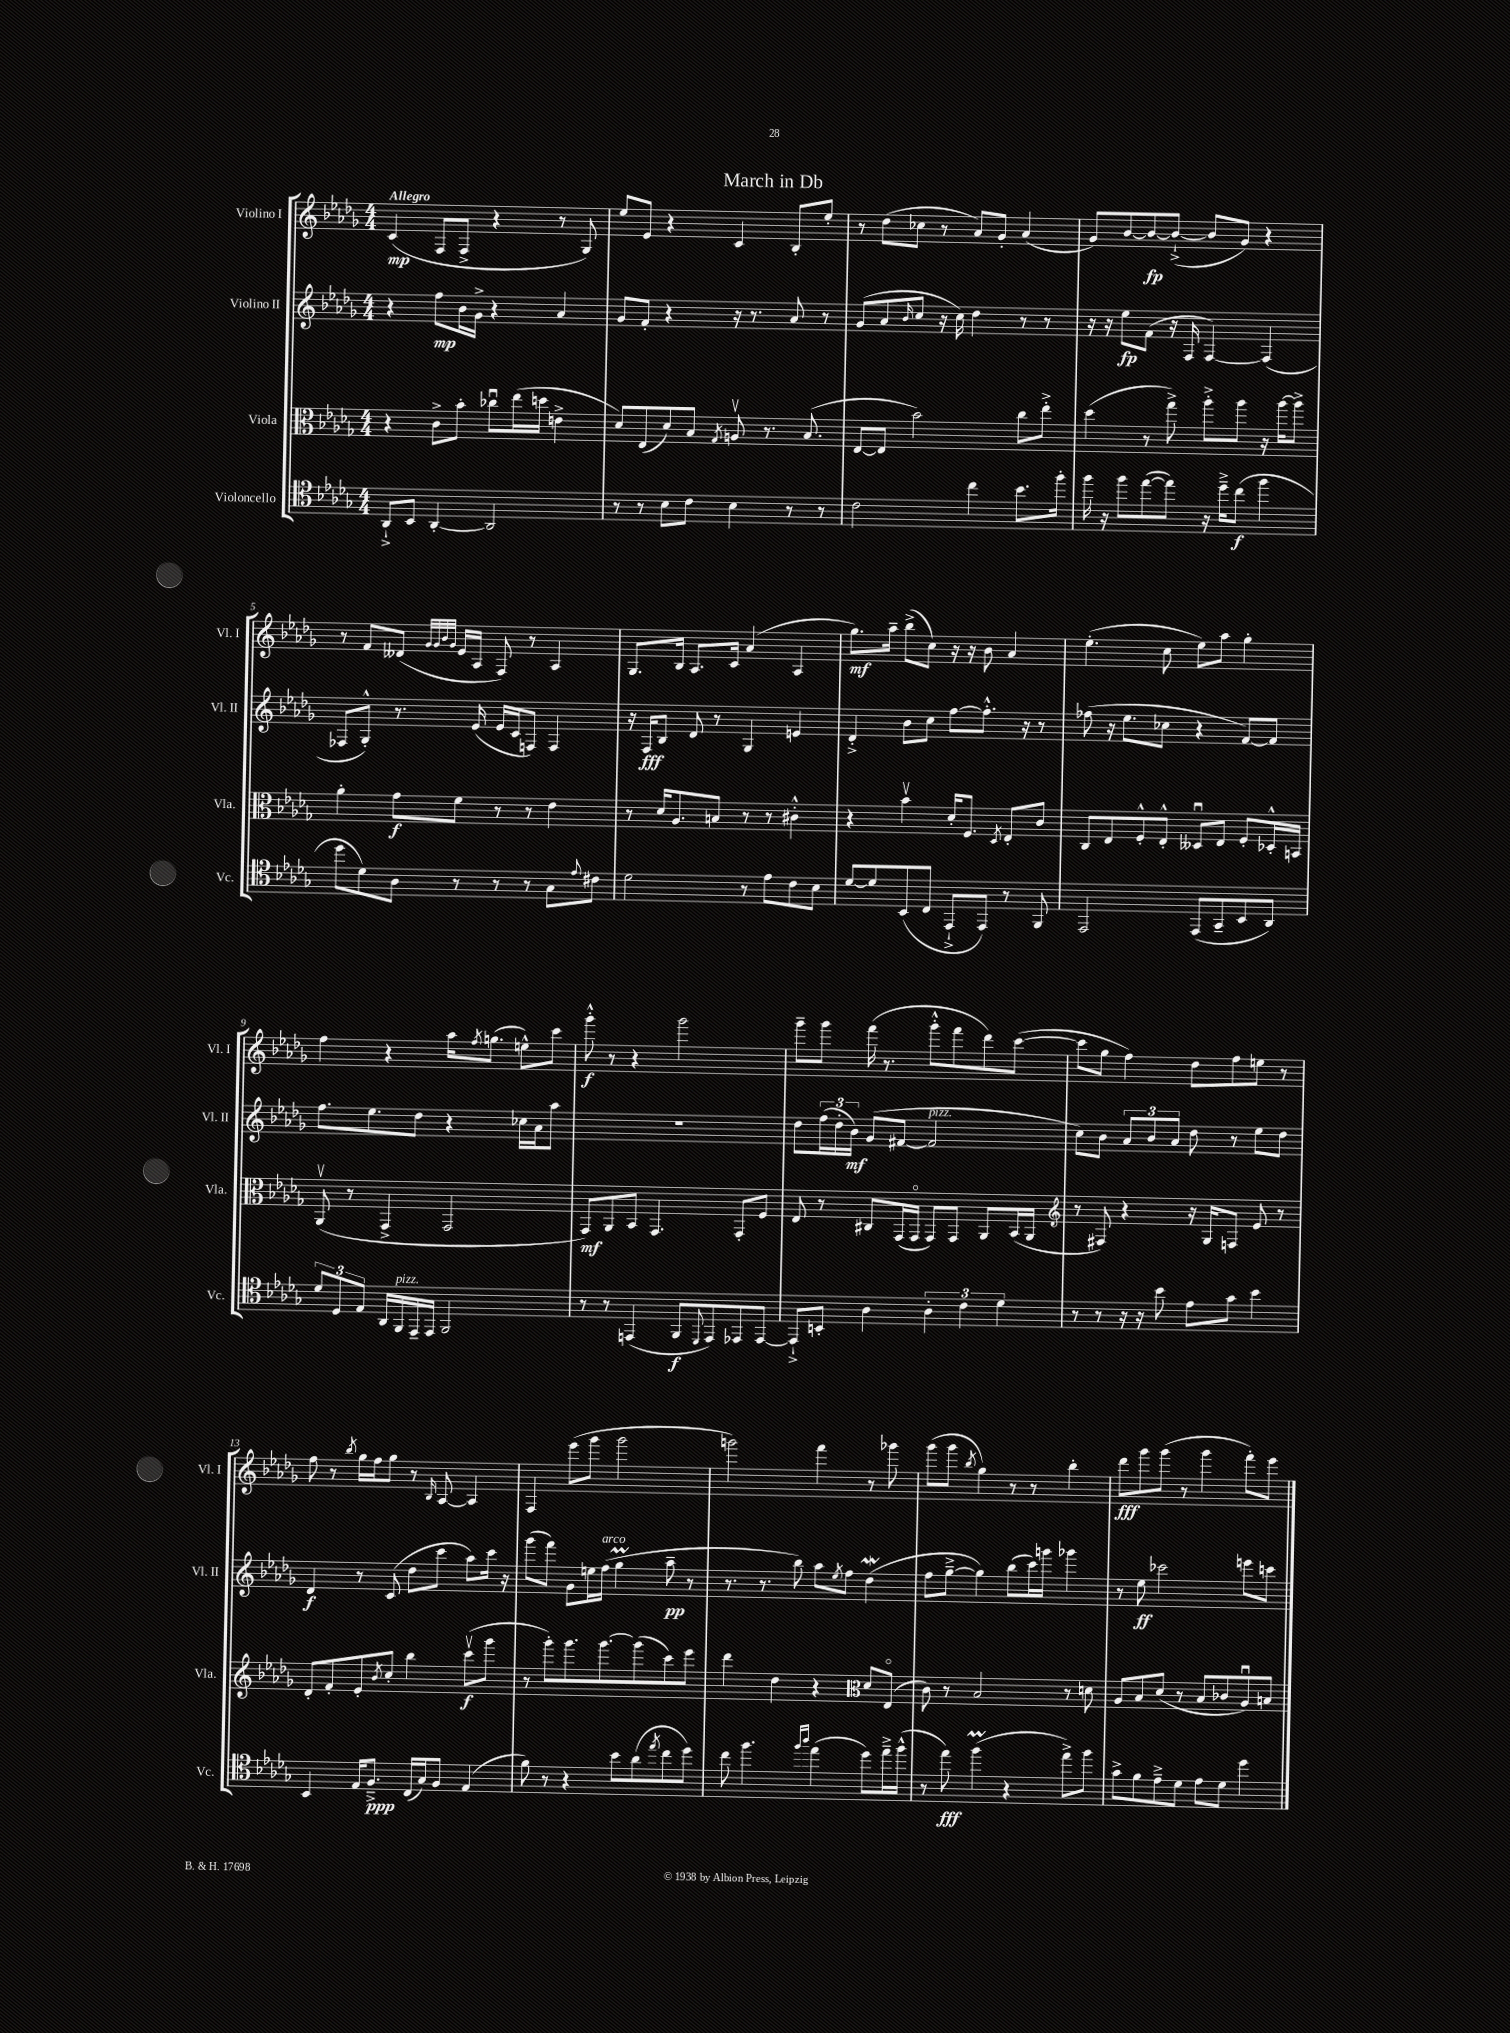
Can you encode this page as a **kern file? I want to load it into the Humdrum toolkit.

**kern	**kern	**kern	**kern
*staff4	*staff3	*staff2	*staff1
*clefC4	*clefC3	*clefG2	*clefG2
*k[b-e-a-d-g-]	*k[b-e-a-d-g-]	*k[b-e-a-d-g-]	*k[b-e-a-d-g-]
*M4/4	*M4/4	*M4/4	*M4/4
8AA-`^	4r	4r	(4c
8BB-	.	.	.
[4AA-'	8c^	8ff	8F
.	8b-'	16b-	8F^
.	.	16g-^	.
2AA-]	8cc-u	4r	4r
.	(16ee-	.	.
.	16dd	.	.
.	4e^	4a-	8r
.	.	.	8G-)
=	=	=	=
8r	8d-)	8g-	8ee-
8r	(8E-	8f'	8e-
8B-	8d-)	4r	4r
8c	8B-	.	.
.	8qG-	.	.
4B-	8Av	16r	4c
.	.	8.r	.
.	8.r	.	.
8r	.	8a-	8B-'
.	(8.B-	.	.
8r	.	8r	8ee-'
=	=	=	=
2c	[8E-	(8g-	8r
.	8E-]	8a-	(8dd-
.	.	16qqb-	.
.	2b-)	8cc	8cc-
.	.	16r	8r
.	.	16cc)	.
4cc	.	4dd-	8a-)
.	.	.	8g-'
8.b-	8cc	8r	(4a-
.	8ee-'^	8r	.
16ff'	.	.	.
=	=	=	=
16ff	(4dd-	16r	8g-)
16r	.	16r	.
8ff	.	8ee-	[8b-
([8ee-	8r	(8f	8b-_
8ee-])	8gg-^)	16r	(8b-`^_
.	.	16F	.
16r	8aa-'^	[4F)	8b-]
16dd-~^	.	.	.
(8cc	8aa-	.	8g-)
4ff	16r	(4F]	4r
.	[16aa-	.	.
.	8aa-^]	.	.
=	=	=	=
8dd-	4a-'	8F-	8r
8d-)	.	8G-'^^)	8f
8A-	8g-	8.r	(8d--
.	.	.	32qqg-
.	.	.	32qqg-
.	.	.	32qqb-
.	.	.	32qqg-
8r	8f	.	16e-
.	.	(16e-	16A-
8r	8r	16e-	8F)
.	.	16c	.
8r	8r	8F)	8r
8G-	4e-	4F	4A-
8qqe-	.	.	.
8c#	.	.	.
=	=	=	=
2d-	8r	16r	8.G-
.	.	16F	.
.	16d-	8B-	.
.	8.A-	.	16B-
.	.	8d-	8.A-
.	8B	8r	.
.	.	.	16c
8r	8r	4G-	(4a-
8e-	8r	.	.
8c	4c#'^^	4e	4A-
8B-	.	.	.
=	=	=	=
[8d-	4r	4d-'^	8.gg-)
8d-]	.	.	.
.	.	.	16aa-~
(8BB-	4b-v	8b-	(8bb-^
8C	.	8cc	8cc)
8EE-`^	16d-'	[8ff	16r
.	8.F	.	16r
8EE-)	.	8.ff'^^]	8b-
.	8qD-	.	.
8r	8E-'	.	4a-
.	.	16r	.
8FF	8c	8r	.
=	=	=	=
2EE-	8C	(8ff-	(4.ee-'
.	8E-	16r	.
.	.	8.ee-	.
.	8F'^^	.	.
.	8E-'^^	8cc-	8cc
(8EE-	8D--u	4r	8ee-)
8GG-~	8E-	.	8aa-
8BB-	8F'	[8f)	4gg-'
8AA-)	16D-'^^	8f]	.
.	16BB	.	.
=	=	=	=
12d-	(8AA-v	8.ff	4ff
12D-	.	.	.
.	8r	.	.
12E-	.	.	.
.	.	8.ee-	.
16AA-	4GG-^	.	4r
16FF	.	.	.
16EE-~	.	8dd-	.
16EE-	.	.	.
2FF	2GG-	4r	16aa-
.	.	.	8qff
.	.	.	(8.gg
.	.	16cc-	8ee^^)
.	.	16a-	.
.	.	8aa-	8ccc
=	=	=	=
8r	8GG-)	1r	8ggg-'^^
8r	8AA-	.	8r
(4EE	8BB-	.	4r
.	4.GG-	.	.
8FF	.	.	2ggg-
8qqDD-	.	.	.
8EE)	.	.	.
8EE-	8GG-'	.	.
[8EE-	8F	.	.
=	=	=	=
8EE-`^]	8E-	8dd-	8ggg-~
8BB'	8r	(24ff	8ggg-
.	.	24dd-'	.
.	.	24b-)	.
4A-	8C#	(8g-	(16fff
.	.	.	8.r
.	(16GG-	[8f#	.
.	16GG-o	.	.
6A-'	8GG-)	2f#]	8ggg-'^^
.	8GG-	.	8fff
6c	.	.	.
.	8AA-	.	8ddd-)
6d-	.	.	.
.	(16BB-	.	([8ccc
.	16AA-	.	.
=	=	=	=
*	*clefG2	*	*
8r	8r	8cc)	8ccc]
8r	8F#)	8b-	8gg-
16r	4r	12a-	4ff)
16r	.	.	.
.	.	12b-	.
8b-	.	.	.
.	.	12a-	.
8e-	16r	8dd-	8dd-
.	16G-	.	.
8g-	8F	8r	8ff
4b-	8e-	8ee-	8ee
.	8r	8dd-	8r
=	=	=	=
4BB-	8d-'	4d-	8ff
.	8f'	.	8r
.	.	.	8qbb-
16E-	8e-'	8r	16gg-
8.F~^	.	.	16ff
.	8qb-	.	.
.	8cc'	(8c	8gg-
(16C	4bb-	8dd-	8r
16G-)	.	.	.
.	.	.	16qqB-
8F	.	8ccc	[8A-
(4E-	(8cccv	8aa-)	4A-]
.	8ggg-	16ccc	.
.	.	16r	.
=	=	=	=
8f)	8r	(8ggg-	4F
8r	8ggg-')	8fff)	.
4r	8.ggg-	8g-	(8eee-
.	.	16ee	8ggg-
.	[8.ggg-	(16ff	.
8b-	.	4gg-	2ggg-
(8a-	(8ggg-]	.	.
8qee-	.	.	.
8cc	8ccc)	8aa-~	.
8dd-)	8eee-	8r	.
=	=	=	=
8cc	4ddd-	8.r	2ggg)
4.ff	.	.	.
.	.	8.r	.
.	4dd-	.	.
.	.	8bb-)	.
16qqff	.	.	.
16qqaa-	.	.	.
(4ee-	4r	8aa-	4fff
.	.	8qee-	.
.	.	8ff	.
*	*clefC3	*	*
8dd-)	8d-	(4dd-	8r
16ee-~^	(8E-o	.	8ggg-
(16ff^^	.	.	.
=	=	=	=
8r	8c)	8ff	(8ggg-
8ee-)	8r	[8gg-~^	8ggg-
.	.	.	8qbb-
(4ff	2B-	4gg-])	4gg-)
4r	.	(8bb-	8r
.	.	16ccc)	8r
.	.	16ggg	.
8ee-^)	8r	4ggg-	4bb-'
8ff	8d	.	.
=	=	=	=
8g-^	8A-	8r	8ddd-
8f	8B-	8ee-	8ggg-
8e-~^	(8d-	2ccc-	(8ggg-
8d-	8r	.	8r
8e-	8B-	.	4ggg-
8d-	8c-	.	.
4dd-	8A-u)	8eee	8fff')
.	8B	8ccc	8eee-
==	==	==	==
*-	*-	*-	*-
